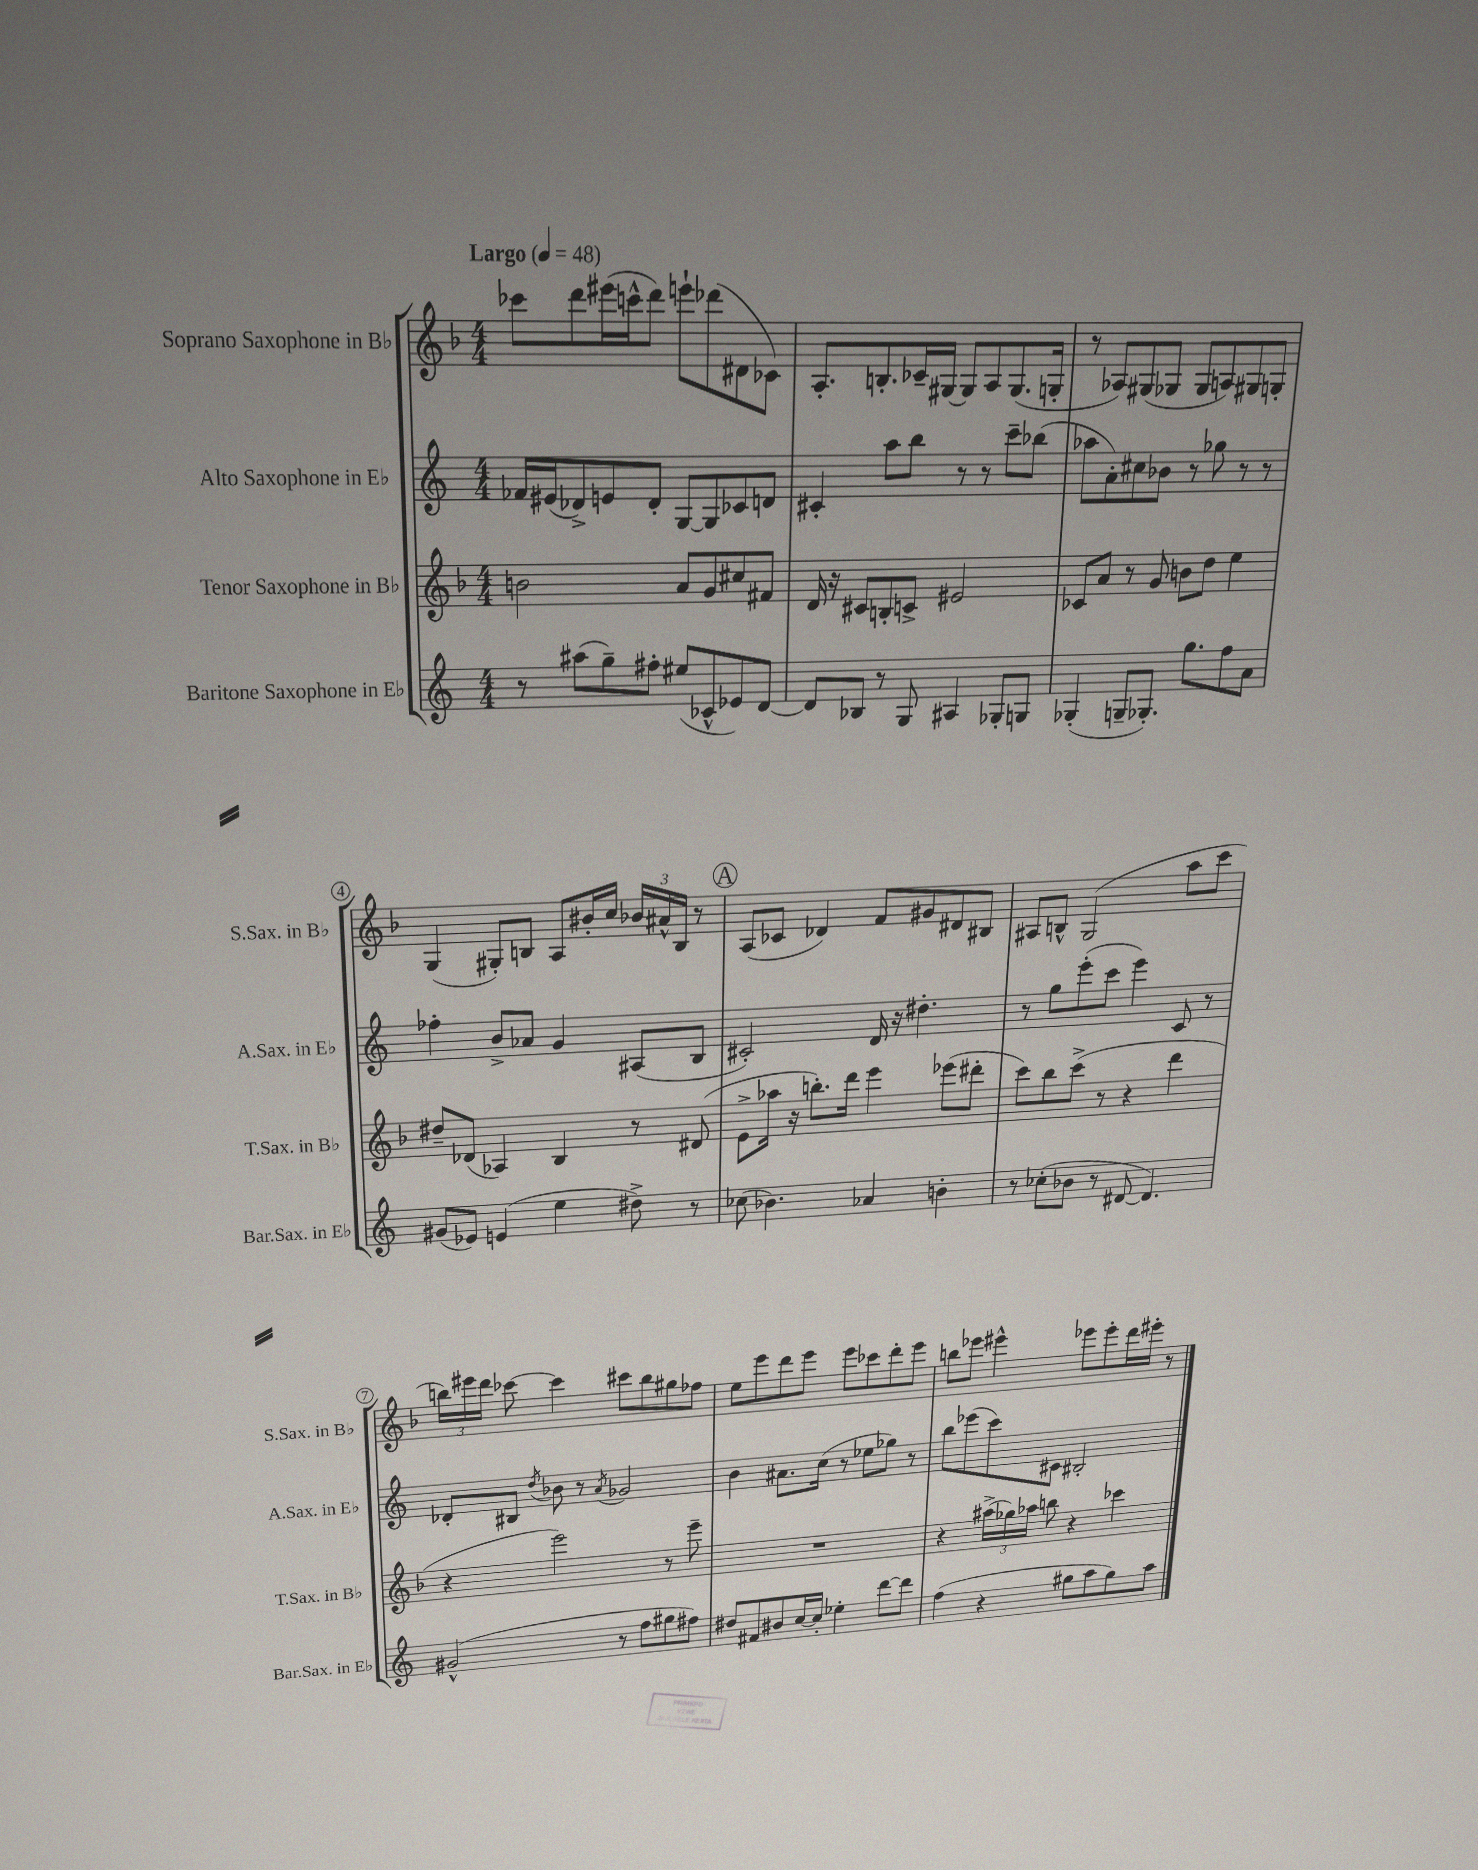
<<
\new StaffGroup <<
\new Staff = "s0" \with { instrumentName = "Soprano Saxophone in Bb" shortInstrumentName = "S.Sax. in Bb" } {
    \clef treble \key f \major \numericTimeSignature \time 4/4 \tempo "Largo" 4 = 48
    \autoBeamOff ces'''8[ d'''8 eis'''16( c'''16-^ d'''8]) e'''8[-! des'''8( dis'8 ces'8]) |
    a8.[-. b8.-. ces'16-- gis16]~ gis8[ a8 gis8.( g16]-. |
    r8 aes8[) gis8( ges8] ges8[ a8) gis8 g8]-. |
    g4( gis8[-.) b8] a8[ bis'16-. c''16] \tuplet 3/2 { bes'16[ ais'16-^ b16] } r8 |
    \mark \markup { \circle "A" } a8[( ces'8] des'4) f'8[ gis'8 dis'8 bis8] |
    ais8[ b8]-^ g2( a''8[ c'''8] |
    \tuplet 3/2 { b''16[) eis'''16 d'''16] } ces'''8~ ces'''4 cis'''8[ b''8 gis''8 fes''8] |
    e''8[ e'''8 d'''8 e'''8] e'''8[ ces'''8 d'''8-. e'''8] |
    b''8[ ees'''8] eis'''4-^ ees'''8[ ees'''8-. d'''16 eis'''16]-. r8 \bar "|." |
}
\new Staff = "s1" \with { instrumentName = "Alto Saxophone in Eb" shortInstrumentName = "A.Sax. in Eb" } {
    \clef treble \key c \major \numericTimeSignature \time 4/4
    \autoBeamOff fes'16[ eis'16( des'8->) e'8 des'8]-. g8[~ g8 ces'8 d'8] |
    cis'4-. a''8[ b''8] r8 r8 c'''8[-- bes''8]( |
    aes''8[ a'8-.) cis''8 bes'8] r8 ges''8 r8 r8 |
    fes''4-. b'8[-> aes'8] g'4 ais8[( b8] |
    \mark \markup { \circle "A" } cis'2-.) d'16 r16 dis''4.-. |
    r8 g''8[ e'''8-.( c'''8] e'''4) c'8 r8 |
    des'8[-. bis8] \acciaccatura { d''8 } bes'8 r8 \acciaccatura { a'8 } ges'2 |
    b'4 ais'8.[ c''16]( r8 ees''8[ ges''8]) r8 |
    b''8[ ees'''8( c'''8) cis'8] bis2-. \bar "|." |
}
\new Staff = "s2" \with { instrumentName = "Tenor Saxophone in Bb" shortInstrumentName = "T.Sax. in Bb" } {
    \clef treble \key f \major \numericTimeSignature \time 4/4
    \autoBeamOff b'2 a'8[ g'8 cis''8 fis'8] |
    d'16 r16 cis'8[ b8-. c'8]-> eis'2 |
    ces'8[ a'8] r8 g'8 b'8[ d''8] e''4 |
    dis''8[-- des'8]( aes4) bes4 r8 dis'8( |
    \mark \markup { \circle "A" } e'8[-> aes''16] r16 b''8.[-.) d'''16] e'''4 ees'''8[( dis'''8]-. |
    c'''8[) bes''8 c'''8]->( r8 r4 d'''4 |
    r4 e'''2) r8 e'''8-- |
    R1 |
    r4 \tuplet 3/2 { ais''16[->( ges''16) aes''16] } b''8 r4 ces'''4 \bar "|." |
}
\new Staff = "s3" \with { instrumentName = "Baritone Saxophone in Eb" shortInstrumentName = "Bar.Sax. in Eb" } {
    \clef treble \key c \major \numericTimeSignature \time 4/4
    \autoBeamOff r8 ais''8[( g''8--) fis''8]-. eis''8[( ces'8-^ ees'8) d'8]~ |
    d'8[ bes8] r8 g8 ais4 ges8[-. g8] |
    ges4-.( g8[-- ges8.]-.) g''8.[ f''8 a'8] |
    gis'8[( ees'8]) e'4( e''4 dis''8->) r8 |
    \mark \markup { \circle "A" } ces''8( bes'4.) aes'4 b'4-. |
    r8 ces''8[-.( bes'8] r8 dis'8~ dis'4.) |
    gis'2-^( r8 f''8[ gis''8 fis''8]) |
    dis''8[ fis'8 bis'8 c''16~ c''16]-. ees''4-. d'''8[~ d'''8] |
    f''4( r4 gis''8[ a''8 gis''8) a''8] \bar "|." |
}
>>
>>
\layout { \context { \Score \override BarNumber.stencil = #(make-stencil-circler 0.1 0.3 ly:text-interface::print) } }
